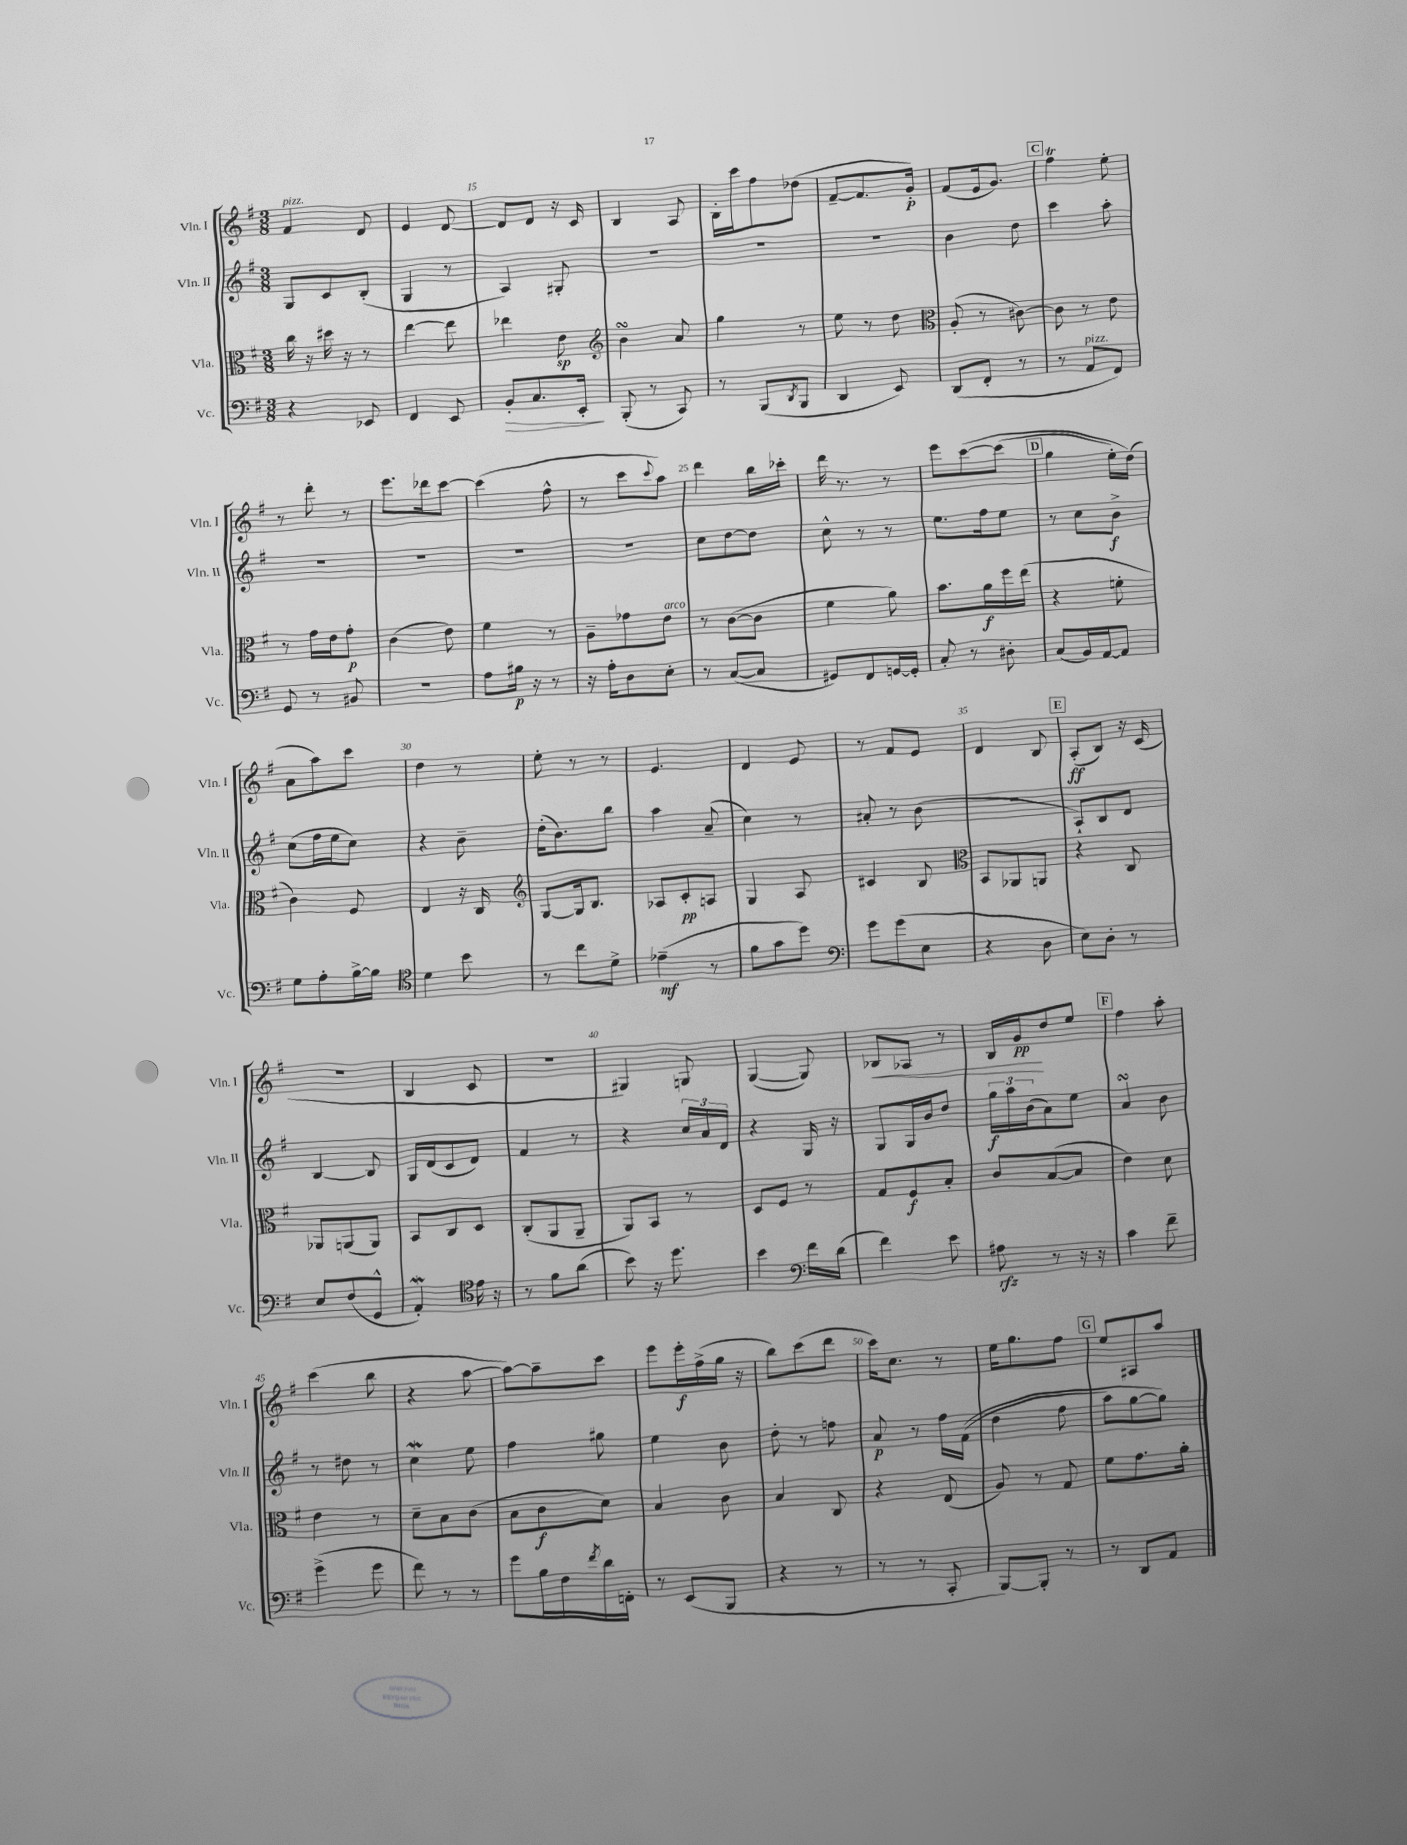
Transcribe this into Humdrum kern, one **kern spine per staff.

**kern	**kern	**kern	**kern
*staff4	*staff3	*staff2	*staff1
*clefF4	*clefC3	*clefG2	*clefG2
*k[f#]	*k[f#]	*k[f#]	*k[f#]
*M3/8	*M3/8	*M3/8	*M3/8
4r	16cc	8G	4f#
.	16r	.	.
.	16dd#	8c	.
.	16r	.	.
8EE-	8r	(8B'	8d
=	=	=	=
4FF#	[4ee	4G	4e
8EE	8ee]	8r	[8d
=	=	=	=
8BB'	4ee-	4A)	8d]
8.C	.	.	8d
.	8e	8G#'	16r
16EE'	.	.	16c
=	=	=	=
*	*clefG2	*	*
(8BBB'	4b	4.r	4B
8r	.	.	.
8CC)	8a	.	8A
=	=	=	=
8r	4gg	4.r	16B'
.	.	.	16ccc
(8BBB	.	.	8ff#
8qDD	.	.	.
8BBB	8r	.	(8dd-
=	=	=	=
4DD	8ee	4.r	[8f#~
.	8r	.	8.f#]
8EE)	8dd	.	.
.	.	.	16g')
=	=	=	=
*	*clefC3	*	*
(8DD	(8A'	4b	(8f#
8FF#'	8r	.	16e
.	.	.	8.g)
8r	[8c#)	8dd	.
=	=	=	=
8r	8c#]	4ccc	4ff#
8AA	8r	.	.
8FF#)	8e	8aa'	8ee'
=	=	=	=
8GG	8r	4.r	8r
8r	16g	.	8ddd'
.	16e	.	.
8BB#	8g'	.	8r
=	=	=	=
4.r	(4c	4.r	8.eee
.	.	.	16ddd-
.	8e)	.	[8ccc
=	=	=	=
8A	4f#	4.r	(4ccc]
16B#	.	.	.
16r	.	.	.
8r	8r	.	8ff#^^
=	=	=	=
16r	8A~	4.r	8r
16A'	.	.	.
8D	8g-	.	8ccc
.	.	.	8qqccc
8E'	8e	.	8aa)
=	=	=	=
8r	8r	8cc	4ddd
([8C	([8c	[8dd	.
8C]	8c]	8dd]	16bb
.	.	.	16ccc-'
=	=	=	=
8GG#)	4f#	8cc^^	16ddd
.	.	.	8.r
8FF#	.	8r	.
[16GG	8a)	8r	8r
16GG']	.	.	.
=	=	=	=
8C'	8.b	8.ee	8eee
8r	.	.	&([8ccc
.	16a	16ff#	.
8D#'	16ff#	8ee	(8ccc]
.	(16ee	.	.
=	=	=	=
(8C	4r	8r	4gg
16BB)	.	8cc	.
[16AA	.	.	.
8AA]	8f'	8b^	16ee')
.	.	.	(16dd&)
=	=	=	=
8G	4c)	(8cc	8a
8A'	.	16ff#	8aa)
.	.	16ee	.
[16B^	8F#	8cc)	8ccc
16B]	.	.	.
=	=	=	=
*clefC4	*	*	*
4d	4E	4r	4dd
8b	16r	8b~	8r
.	16C	.	.
=	=	=	=
*	*clefG2	*	*
8r	[8G	(16dd'	8ee'
.	.	8.b)	.
8cc	16G]	.	8r
.	8.B	.	.
8d^	.	8bb	8r
=	=	=	=
(4e-~	8A-	4aa	4.e
.	8c'	.	.
8r	8A	(8a~	.
=	=	=	=
8f#	4G	4cc)	4d
8g	.	.	.
8dd)	8A	8r	8e
=	=	=	=
*clefF4	*	*	*
8g	4c#	8a#'	8r
(8g	.	8r	8f#
8E	8B	(8b	8e
=	=	=	=
*	*clefC3	*	*
4r	8BB	4.r	4d
.	8AA-	.	.
8D	8AA	.	8B
=	=	=	=
8E)	4r	8A`)	(8A'
8D'	.	8B	8B)
8r	8C	8d	16r
.	.	.	(16c
=	=	=	=
8E	8AA-	[4B	4.r
(8F#	(8AA	.	.
8GG^^	8AA)	8B]	.
=	=	=	=
4AA')	8BB	16G	4B
.	.	(16d	.
.	8C	8c	.
*clefC4	*	*	*
16e	8D	8d)	8c
16r	.	.	.
=	=	=	=
8r	(8C'	4f#	4.r
8f#	8AA	.	.
(8a	8AA~	8r	.
=	=	=	=
8b)	8AA)	4r	4G#)
16r	8BB	.	.
8.dd	.	.	.
.	8r	24cc	8G
.	.	24a	.
.	.	24d	.
=	=	=	=
4b	8D	4r	([4G
.	8F#	.	.
*clefF4	*	*	*
16f#	8r	16G	8G])
(16d	.	16r	.
=	=	=	=
4f#)	8G	8G	8B-
.	8F#	16G	8A-
.	.	16b	.
8e	8B'	8dd	8r
=	=	=	=
8A#	8c	24gg	16B
.	.	24aa	.
.	.	.	16g
.	.	(24b	.
8r	([8B	8a)	8dd
16r	8B]	8ee	8ee
16r	.	.	.
=	=	=	=
4c	4e)	4a	4ff#
8f#~	8d	8b	8aa'
=	=	=	=
(4g^	4e	8r	(4ccc
.	.	8dd#	.
8g	8r	8r	8bb
=	=	=	=
8f#)	8d~	4cc	4r
8r	8B	.	.
8r	(8c	8ee	[8aa
=	=	=	=
8g	8B	4ff#	8aa_)
16B	8c	.	8aa~]
16F#	.	.	.
8qf#	.	.	.
16d	8d)	8gg#	8ccc
16FF'	.	.	.
=	=	=	=
8r	4B	4ee	8eee
(8EE	.	.	16eee'
.	.	.	(16ff#^
8BBB	8c	8b	16gg
.	.	.	16r
=	=	=	=
4r	4B	8dd'	8bb)
.	.	8r	(8ccc
8r	8C	8ff	8ddd
=	=	=	=
8r	4r	8a	16ccc)
.	.	.	8.cc
8r	.	8r	.
8CC'	(8E	16ff#	8r
.	.	&((16f#	.
=	=	=	=
[8BBB)	8A)	4dd	16ee
.	.	.	8.gg
8BBB']	8r	.	.
8r	8G	8ff#	8ff#
=	=	=	=
8r	8f#	8aa)	8ee
8DD	8.g	[8gg	8A#
8AA	.	8gg]&)	8aa
.	16a'	.	.
==	==	==	==
*-	*-	*-	*-
